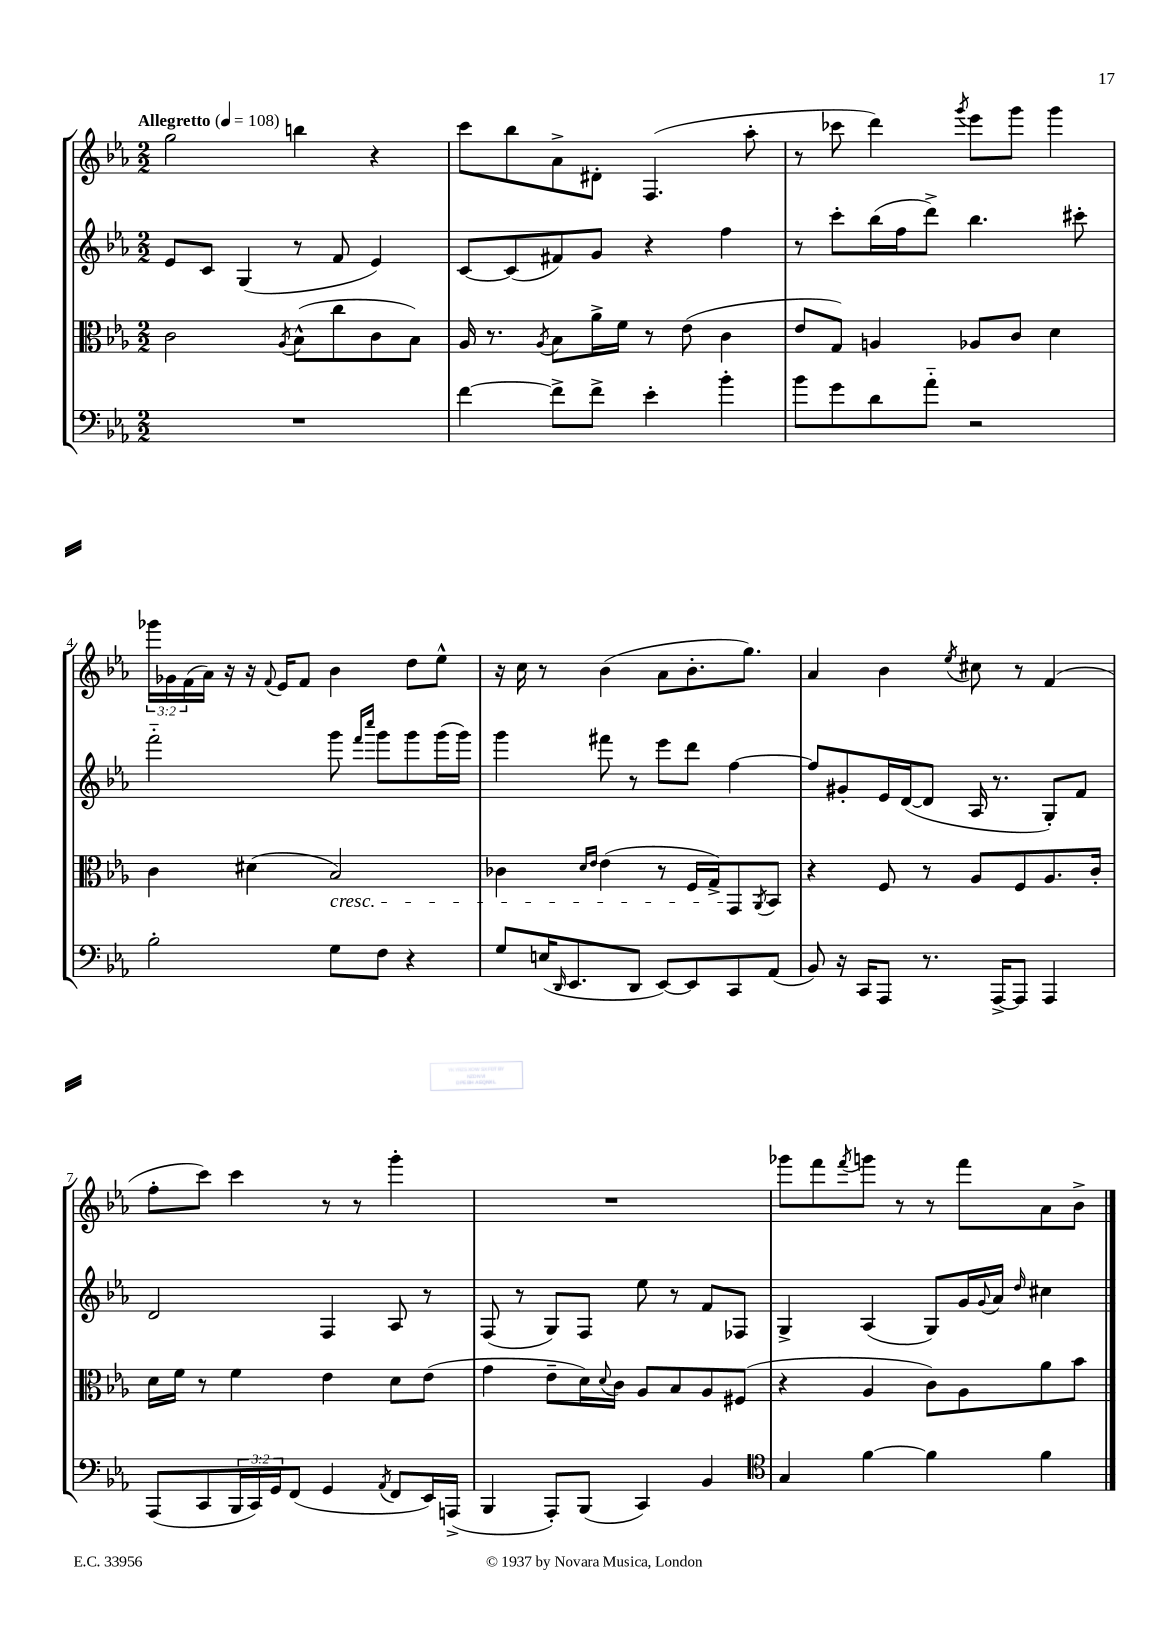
<<
\new StaffGroup <<
\new Staff = "s0" {
    \clef treble \key ees \major \numericTimeSignature \time 2/2 \override Staff.TupletNumber.text = #tuplet-number::calc-fraction-text \tempo "Allegretto" 4 = 108
    g''2 b''4 r4 |
    c'''8 bes''8 aes'8-> dis'8-. f4.( aes''8-. |
    r8 ces'''8 d'''4) \acciaccatura { g'''8 } ees'''8 g'''8 g'''4 |
    \tuplet 3/2 { ges'''16 ges'16 f'16( } aes'16) r16 r16 \appoggiatura { f'8 } ees'16 f'8 bes'4 d''8 ees''8-^ |
    r16 c''16 r8 bes'4( aes'8 bes'8.-. g''8.) |
    aes'4 bes'4 \acciaccatura { ees''8 } cis''8 r8 f'4( |
    f''8-. c'''8) c'''4 r8 r8 g'''4-. |
    R1 |
    ges'''8 f'''8 \acciaccatura { f'''8 } g'''8 r8 r8 f'''8 aes'8 bes'8-> \bar "|." |
}
\new Staff = "s1" {
    \clef treble \key ees \major \numericTimeSignature \time 2/2
    ees'8 c'8 g4( r8 f'8 ees'4) |
    c'8~ c'8( fis'8) g'8 r4 f''4 |
    r8 c'''8-. bes''16( f''16 d'''8->) bes''4. cis'''8-. |
    f'''2-_ g'''8 \grace { f'''16 c''''16 } g'''8 g'''8 g'''16( g'''16) |
    g'''4 fis'''8 r8 ees'''8 d'''8 f''4~ |
    f''8 gis'8-. ees'16 d'16~( d'8 aes16 r8. g8-.) f'8 |
    d'2 f4 aes8 r8 |
    f8( r8 g8) f8 ees''8 r8 f'8 fes8 |
    g4-> aes4( g8) g'16 \appoggiatura { g'8 } aes'16 \grace { d''16 } cis''4 \bar "|." |
}
\new Staff = "s2" {
    \clef alto \key ees \major \numericTimeSignature \time 2/2
    c'2 \acciaccatura { aes8 } bes8-^( c''8 c'8 bes8) |
    aes16 r8. \acciaccatura { aes8 } bes8 aes'16-> f'16 r8 ees'8( c'4 |
    ees'8 g8) a4 aes8 c'8 d'4 |
    c'4 dis'4( bes2\cresc) |
    ces'4 \grace { d'16 ees'16 } ees'4( r8 f16 g16->) g,8\! \acciaccatura { aes,8 } bes,8 |
    r4 f8 r8 aes8 f8 aes8. c'16-. |
    d'16 f'16 r8 f'4 ees'4 d'8 ees'8( |
    g'4 ees'8-- d'16) \appoggiatura { d'8 } c'16 aes8 bes8 aes8 fis8( |
    r4 aes4 c'8) aes8 aes'8 bes'8 \bar "|." |
}
\new Staff = "s3" {
    \clef bass \key ees \major \numericTimeSignature \time 2/2 \override Staff.TupletNumber.text = #tuplet-number::calc-fraction-text
    R1 |
    f'4~ f'8-> f'8-> ees'4-. bes'4-. |
    bes'8 g'8 d'8 aes'8-_ r2 |
    bes2-. g8 f8 r4 |
    g8 e16( \grace { d,16 } ees,8. d,8 ees,8~) ees,8 c,8 aes,8( |
    bes,8) r16 c,16 aes,,8 r8. aes,,16~-> aes,,8 aes,,4 |
    aes,,8( c,8 \tuplet 3/2 { bes,,16 c,16) g,16 } f,8( g,4 \acciaccatura { aes,8 } f,8 ees,16) a,,16->( |
    bes,,4 aes,,8-.) bes,,8( c,4) bes,4 |
    \clef tenor g4 f'4~ f'4 f'4 \bar "|." |
}
>>
>>
